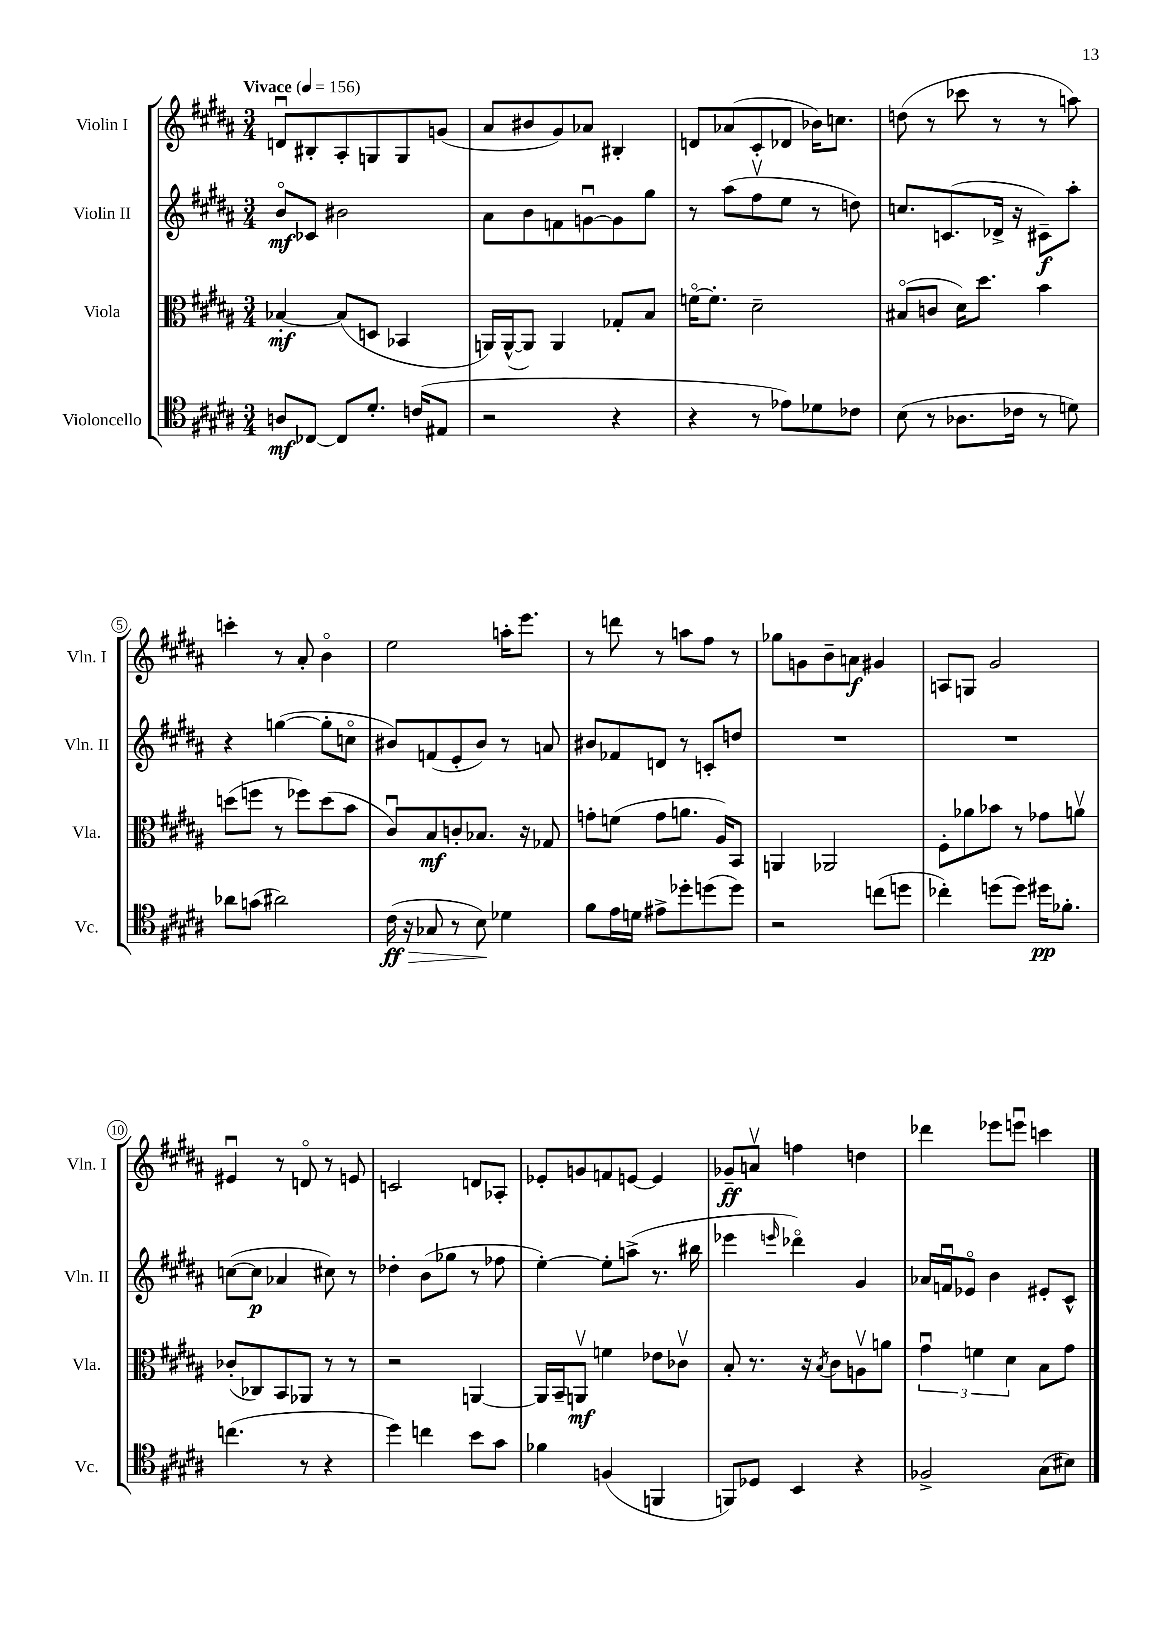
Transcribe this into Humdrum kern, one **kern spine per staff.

**kern	**kern	**kern	**kern
*staff4	*staff3	*staff2	*staff1
*clefC4	*clefC3	*clefG2	*clefG2
*k[f#c#g#d#a#]	*k[f#c#g#d#a#]	*k[f#c#g#d#a#]	*k[f#c#g#d#a#]
*M3/4	*M3/4	*M3/4	*M3/4
*MM156	*MM156	*MM156	*MM156
8A	[4B-'	8bo	8du
[8C-	.	8c-	8B#'
8C-]	(8B-]	2b#	8A#'
8.d#'	8D	.	8G
.	4BB-	.	8G
(16c	.	.	.
8E#	.	.	(8g
=	=	=	=
2r	16AA)	8a#	8a#
.	([16AA^^	.	.
.	8AA])	8b	8b#
.	4AA	8f	8g#)
.	.	[8gu	8a-
4r	8G-'	8g]	4B#'
.	8B	8gg#	.
=	=	=	=
4r	[16fo	8r	8d
.	8.f']	.	.
.	.	(8aa#	(8a-
8r	2d#~	8ff#v	8c#'
8e-)	.	8ee	8d-
8d-	.	8r	16b-)
.	.	.	8.cc
8c-	.	8dd)	.
=	=	=	=
(8B	(8B#o	8.cc	(8dd
8r	8c	.	8r
.	.	(8.c	.
8.A-	16d#)	.	8ccc-
.	8.dd#	.	.
.	.	16d-^	8r
16c-	.	16r	.
8r	4b	8c#~)	8r
8d)	.	8aa#'	8aa)
=	=	=	=
8a-	(8dd	4r	4ccc'
(8g	8ff	.	.
2a#)	8r	([4gg	8r
.	8ff-)	.	8a#'
.	(8dd	8gg']	4bo
.	8b	8cco	.
=	=	=	=
(16c#	8c#u)	8b#)	2ee
16r	.	.	.
8G-	8B	(8f	.
8r	8c'	8e'	.
8B)	8.B-	8b#)	.
4d-	.	8r	16aa'
.	16r	.	8.eee
.	8G-	8a	.
=	=	=	=
8f#	8g'	8b#	8r
16e	(8f	8f-	8ddd
16d	.	.	.
8e#^	8g	8d	8r
8dd-'	8.a	8r	8aa
(8dd	.	8c'	8ff#
.	16A#)	.	.
8dd)	8BB	8dd	8r
=	=	=	=
2r	4AA	2.r	8gg-
.	.	.	8g
.	2AA-	.	8b~
.	.	.	8a
(8cc	.	.	4g#
8dd	.	.	.
=	=	=	=
4cc-')	8F#'	2.r	8A
.	8a-	.	8G
(8dd	8b-	.	2g#
8dd)	8r	.	.
16dd#	8g-	.	.
8.f-'	.	.	.
.	8av	.	.
=	=	=	=
(4.cc	(8c-'	([8cc	4e#u
.	8C-)	8cc]	.
.	8BB	4a-	8r
8r	8AA-	.	8do
4r	8r	8cc#)	8r
.	8r	8r	8e
=	=	=	=
4dd#)	2r	4dd-'	2c
4cc	.	(8b	.
.	.	8gg-	.
8b	[4AA	8r	8d
8g#	.	8ff-	8A-'
=	=	=	=
4f-	16AA]	[4ee')	8e-'
.	16BB~	.	.
.	8AAv	.	8g
(4F	4f	8ee']	8f
.	.	(8aa^	[8e
4FF	8e-	8.r	4e]
.	8c-v	.	.
.	.	16bb#	.
=	=	=	=
8FF)	8B'	4eee-	8g-~
8D-	8.r	.	8av
.	.	16qqeee	.
4BB	.	4ddd-o)	4ff
.	16r	.	.
.	8qB	.	.
.	8c#	.	.
4r	8Av	4g#	4dd
.	8a	.	.
=	=	=	=
2F-^	6g#u	16a-	4ddd-
.	.	16fu	.
.	.	8e-o	.
.	6f	.	.
.	.	4b	8eee-
.	6d#	.	.
.	.	.	8eeeu
(8G#	8B	8e#'	4ccc
8B#)	8g#	8c#^^	.
==	==	==	==
*-	*-	*-	*-
